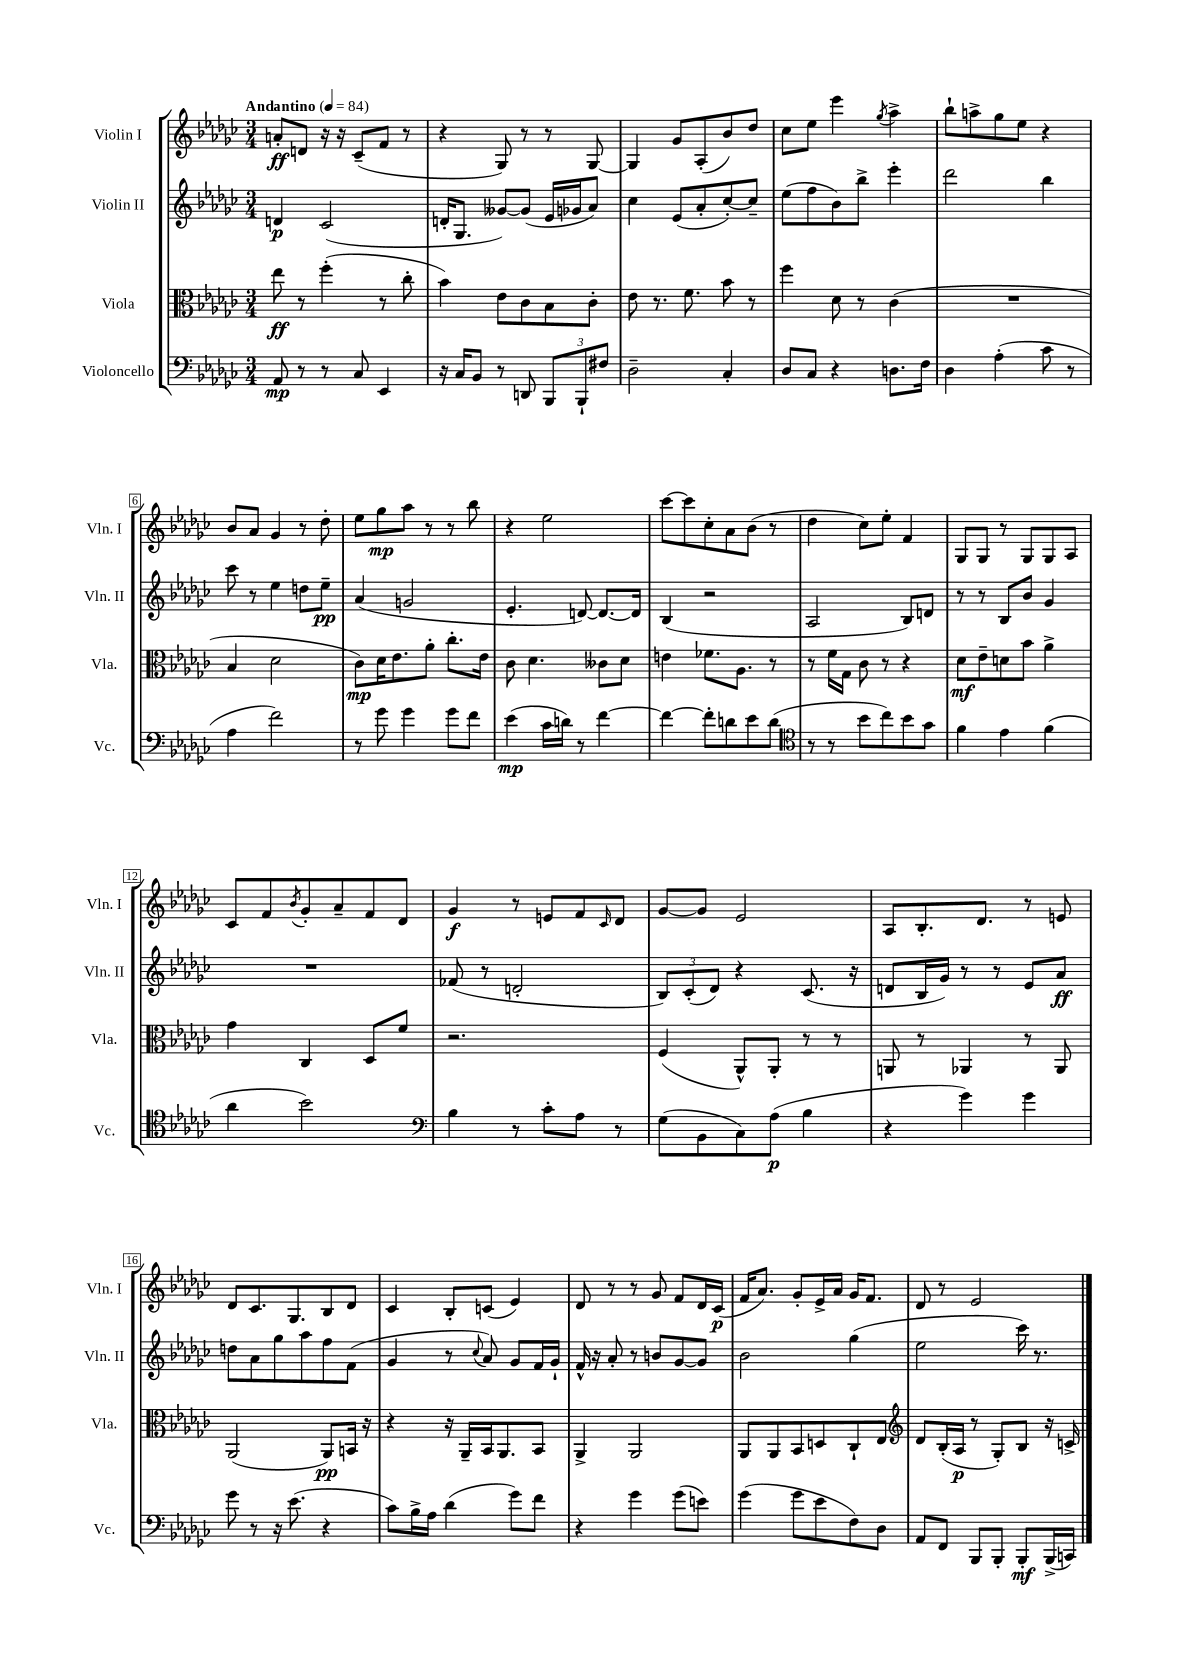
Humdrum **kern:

**kern	**kern	**kern	**kern
*staff4	*staff3	*staff2	*staff1
*clefF4	*clefC3	*clefG2	*clefG2
*k[b-e-a-d-g-c-]	*k[b-e-a-d-g-c-]	*k[b-e-a-d-g-c-]	*k[b-e-a-d-g-c-]
*M3/4	*M3/4	*M3/4	*M3/4
*MM84	*MM84	*MM84	*MM84
8AA-/	8ee-\	4d/	8a'/L
8r	8r	.	8d/J
8r	(4ff'\	(2c-/	16r
.	.	.	16r
8C-/	.	.	(8c-~/L
4EE-/	8r	.	8f/J
.	8cc-'\	.	8r
=	=	=	=
16r	4b-\)	16d'/LK	4r
16C-/LK	.	8.G-/J	.
8BB-/J	.	.	.
8r	8e-\L	[8g--/L)	8G-/)
8DD/	8c-\	(8g--/]J	8r
12BBB-/L	8B-\	16e-/LL	8r
.	.	16g-/J	.
12BBB-`/	.	.	.
.	8c-'\J	8a-/J)	[8G-/
12F#/J	.	.	.
=	=	=	=
2D-~\	8e-\	4cc-\	4G-/]
.	8.r	.	.
.	.	(8e-/L	8g-/L
.	8.f\	.	.
.	.	8a-'/	(8A-'/
4C-'/	8b-\	[8cc-'/)	8b-/)
.	8r	8cc-~/]J	8dd-/J
=	=	=	=
8D-/L	4ff\	(8ee-\L	8cc-\L
8C-/J	.	8ff\	8ee-\J
4r	8d-\	8b-\)	4eee-\
.	8r	8bb-^\J	.
.	.	.	8qgg-/
8.D\L	(4c-\	4eee-'\	4aa-^\
16F\Jk	.	.	.
=	=	=	=
4D-\	2.r	2ddd-\	8bb-`\L
.	.	.	8aa^\
(4A-'\	.	.	8gg-\
.	.	.	8ee-\J
8c-\	.	4bb-\	4r
8r	.	.	.
=	=	=	=
4A-\	4B-/	8ccc-\	8b-/L
.	.	8r	8a-/J
2f\)	2d-\	4ee-\	4g-/
.	.	8dd\L	8r
.	.	8ee-~\J	8dd-'\
=	=	=	=
8r	8c-\L)	(4a-/	8ee-\L
8g-\	16d-\K	.	8gg-\
.	8.e-\	.	.
4g-\	.	2g/	8aa-\J
.	8a-'\J	.	8r
8g-\L	8.cc-'\L	.	8r
8f\J	.	.	8bb-\
.	16e-\Jk	.	.
=	=	=	=
(4e-\	8c-\	4.e-'/	4r
.	4.d-\	.	.
16c-\LL	.	.	2ee-\
16d\JJ)	.	.	.
8r	.	[8d/)	.
[4f\	8c--\L	8.d/_L	.
.	8d-\J	.	.
.	.	16d/]Jk	.
=	=	=	=
4f\_	4e\	(4B-/	[8ccc-\L
.	.	.	8ccc-\]
8f'\]L	8.f-\L	2r	8cc-'\
8d\	.	.	8a-\
.	8.A-\J	.	.
8e-\	.	.	(8b-\J
(8d\J	8r	.	8r
=	=	=	=
*clefC4	*	*	*
8r	8r	2A-/	4dd-\
8r	16f\LL	.	.
.	16G-\JJ	.	.
8b-\L	8c-\	.	8cc-\L)
8cc-\)	8r	.	8ee-'\J
8b-\	4r	8B-/L)	4f/
8g-\J	.	8d/J	.
=	=	=	=
4f\	8d-\L	8r	8G-/L
.	8e-~\	8r	8G-/J
4e-\	8d\	8B-/L	8r
.	8b-\J	8b-/J	8G-/L
(4f\	4a-^\	4g-/	8G-/
.	.	.	8A-/J
=	=	=	=
4a-\	4g-\	2.r	8c-/L
.	.	.	8f/
.	.	.	8qb-/
2b-\)	4C-/	.	8g-'/
.	.	.	8a-~/
.	8D-/L	.	8f/
.	8f/J	.	8d-/J
=	=	=	=
*clefF4	*	*	*
4B-\	2.r	(8f-/	4g-/
.	.	8r	.
8r	.	2d'/	8r
8c-'\L	.	.	8e/L
8A-\J	.	.	8f/
.	.	.	16qqc-/
8r	.	.	8d-/J
=	=	=	=
(8G-\L	(4F/	12B-/L)	[8g-/L
.	.	(12c-'/	.
8BB-\	.	.	8g-/]J
.	.	12d-/J)	.
8C-\)	8AA-^^/L)	4r	2e-/
(8A-\J	8AA-'/J	.	.
4B-\	8r	(8.c-/	.
.	8r	.	.
.	.	16r	.
=	=	=	=
4r	8AA/	8d/L	8A-/L
.	8r	16B-/L	8.B-'/
.	.	16g-/JJ)	.
4g-\)	4AA-/	8r	.
.	.	.	8.d-/J
.	.	8r	.
4g-\	8r	8e-/L	8r
.	8AA-/	8a-/J	8e/
=	=	=	=
8g-\	(2AA-/	8dd\L	8d-/L
8r	.	8a-\	8.c-/
16r	.	8gg-\	.
(8.e-\	.	.	8.G-/
.	.	8aa-\	.
4r	8AA-/L)	8ff\	8B-/
.	16BB/Jk	(8f\J	8d-/J
.	16r	.	.
=	=	=	=
8c-\L)	4r	4g-/	4c-/
16B-^\L	.	.	.
16A-\JJ	.	.	.
(4d-\	16r	8r	8B-'/L
.	16AA-~/LL	.	.
.	.	8qqcc-/	.
.	16BB-/J	8a-/)	(8c/J
.	8.AA-/	.	.
8g-\L)	.	8g-/L	4e-/)
8f\J	8BB-/J	16f/L	.
.	.	16g-`/JJ	.
=	=	=	=
4r	4AA-^/	16f^^/	8d-/
.	.	16r	.
.	.	8a-'/	8r
4g-\	2AA-/	8r	8r
.	.	8b/L	8g-/
(8g-\L	.	[8g-/	8f/L
8e\J)	.	8g-/]J	16d-/L
.	.	.	(16c-/JJ
=	=	=	=
(4g-\	8AA-/L	2b-\	16f/LK
.	.	.	8.a-/J)
.	8AA-/	.	.
8g-\L	8BB-/	.	8g-'/L
8e-\	8D/	.	16e-^/L
.	.	.	16a-/JJ
8F\)	8C-`/	(4gg-\	16g-/LK
.	.	.	8.f/J
8D-\J	8E-/J	.	.
=	=	=	=
*	*clefG2	*	*
8AA-/L	8d-/L	2ee-\	8d-/
8FF/J	(16B-'/L	.	8r
.	16A-/JJ	.	.
8BBB-/L	8r	.	2e-/
8BBB-'/J	8G-'/L)	.	.
8BBB-'/L	8B-/J	16ccc-\)	.
.	.	8.r	.
(16BBB-^/L	16r	.	.
16CC/JJ)	16c^/	.	.
==	==	==	==
*-	*-	*-	*-
